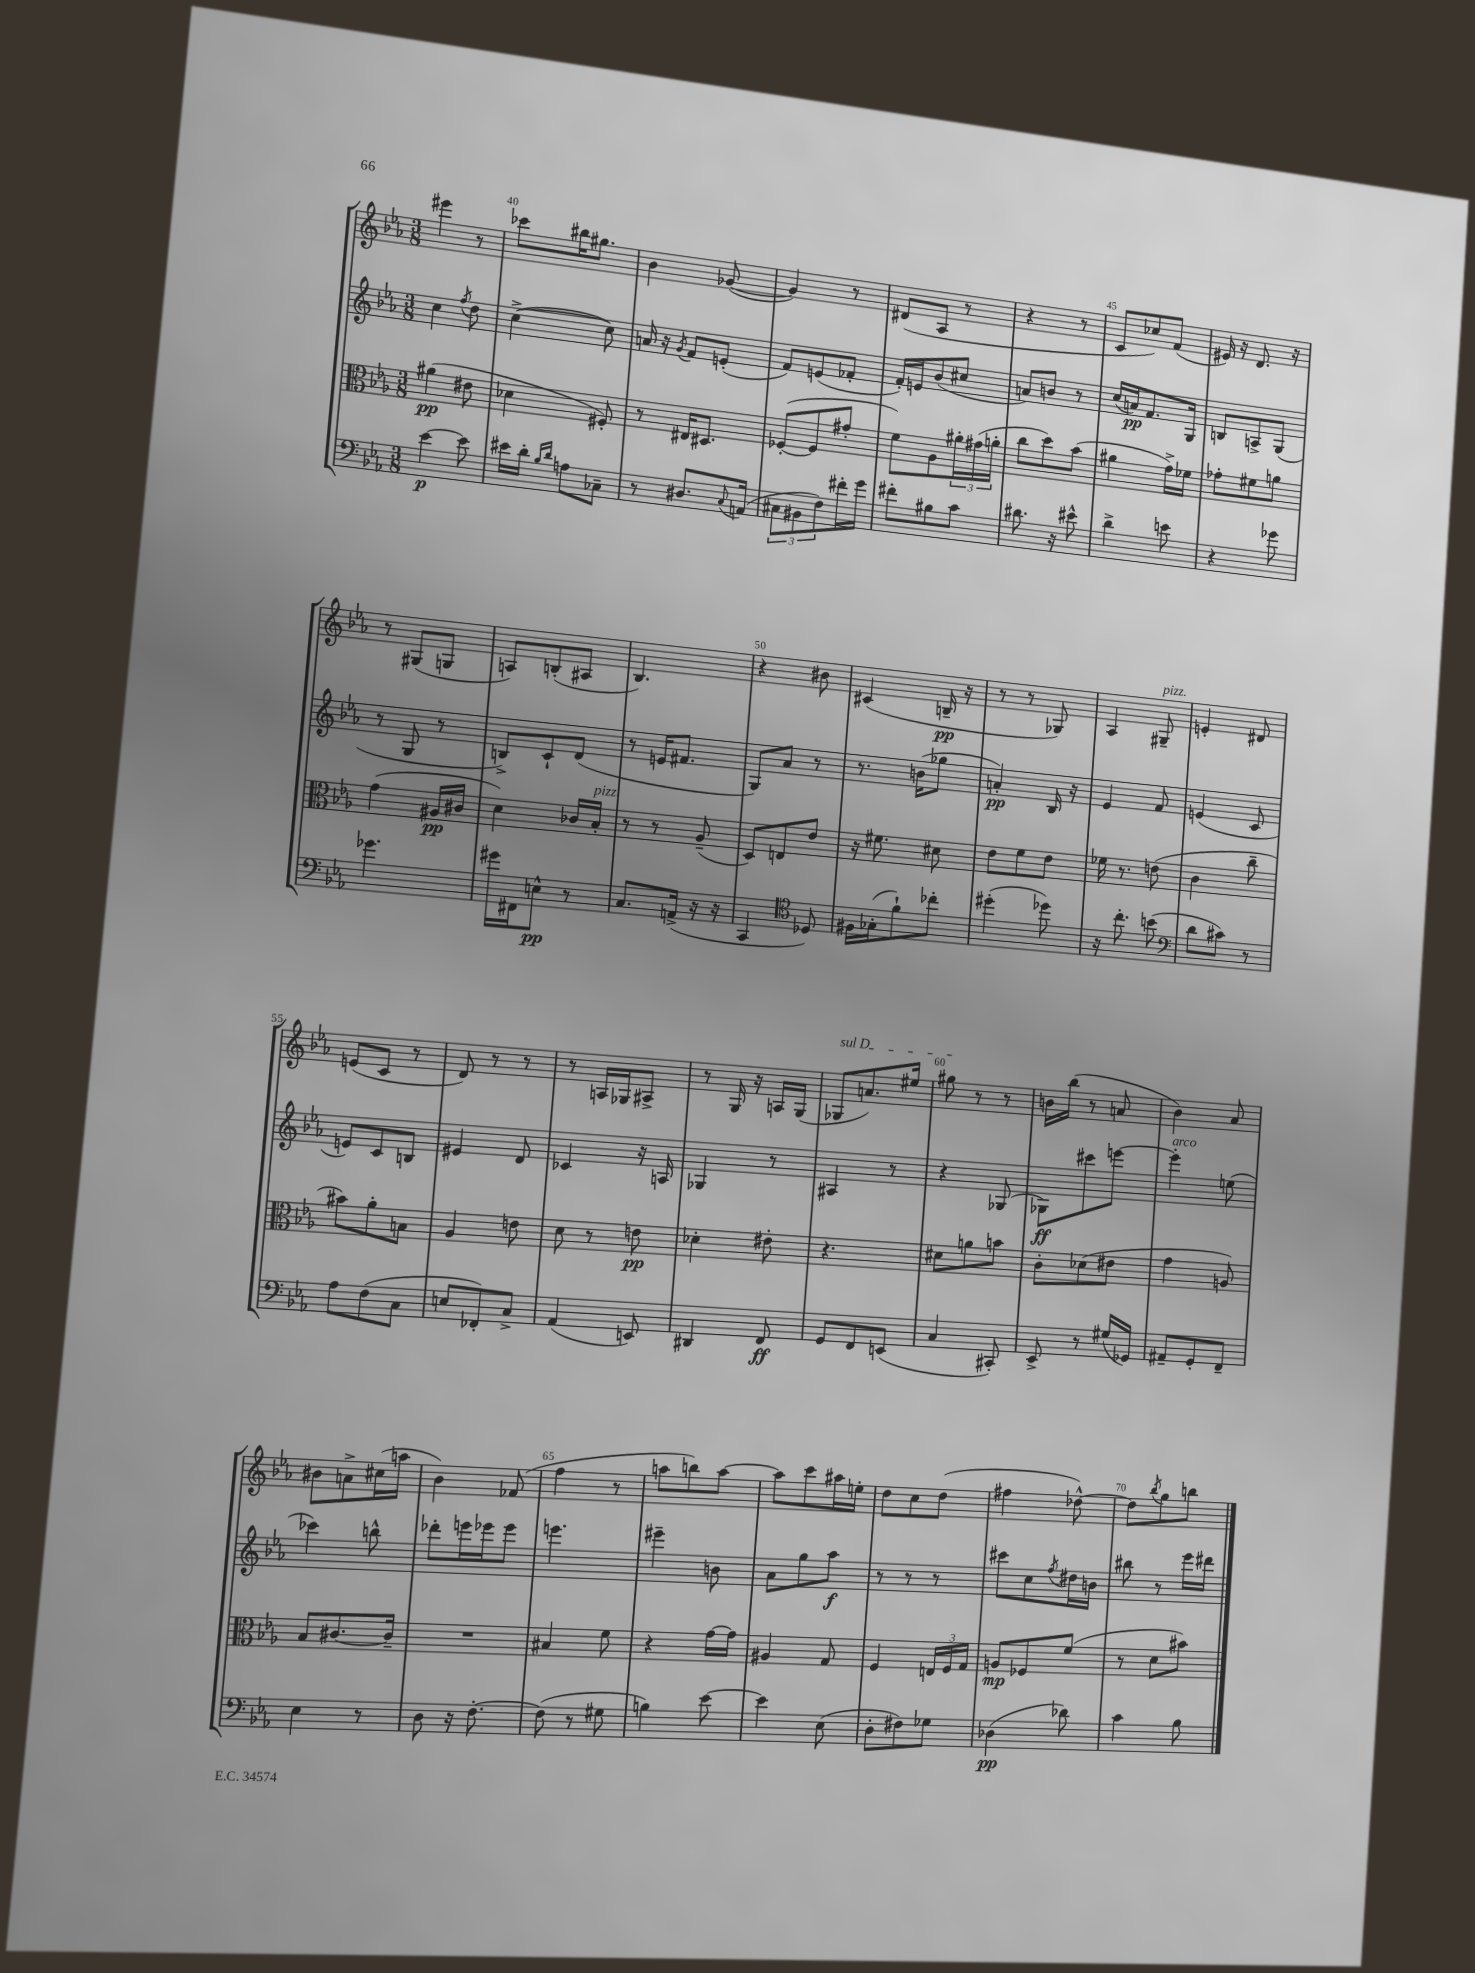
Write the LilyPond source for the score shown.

<<
\new StaffGroup <<
\new Staff = "s0" {
    \clef treble \key ees \major \numericTimeSignature \time 3/8
    eis'''4 r8 |
    ces'''8 bis''16 gis''8. |
    bes'4 ges'8~( |
    ges'4) r8 |
    dis'8( aes8 r8 |
    r4 r8 |
    c'8 ces''8) f'8( |
    eis'16) r16 d'8. r16 |
    r8 gis8( g8 |
    a8) b8-.( ais8 |
    bes4.) |
    r4 bis'8 |
    cis'4( b16--\pp r16 |
    r8 r8 ges8) |
    aes4 gis8--^\markup { \italic "pizz." } |
    e'4-. dis'8 |
    e'8( c'8 r8 |
    d'8) r8 r8 |
    r8 a16 ges16 ais8-> |
    r8 g16 r16 a16 g16( |
    \once \override TextSpanner.bound-details.left.text = \markup { \italic "sul D" } ges8\startTextSpan a'8.) eis''16 |
    gis''8\stopTextSpan r8 r8 |
    b'16 bes''16( r8 a'8 |
    bes'4) aes'8 |
    bis'8 a'8-> cis''16( a''16 |
    bes'4) fes'8( |
    f''4 r8 |
    a''8 b''8) a''8~ |
    a''8 c'''8 ais''16 e''16-. |
    d''8 c''8 d''8( |
    fis''4 des''8~-^) |
    des''8 \acciaccatura { bes''8 } g''8 b''8 \bar "|." |
}
\new Staff = "s1" {
    \clef treble \key ees \major \numericTimeSignature \time 3/8
    c''4 \acciaccatura { f''8 } d''8 |
    c''4~->( c''8) |
    a'16 r16 \acciaccatura { g'8 } f'8 e'8-.( |
    f'8) e'8( fes'8-. |
    f'16-.) e'16 bes'8( cis''8 |
    a'8) b'8 r8 |
    c''16( a'16\pp) f'8. g16 |
    b8 a8-> g8( |
    r8 g8 r8 |
    b8->) c'8-! d'8( |
    r8 e'16 fis'8. |
    g8) aes'8 r8 |
    r8. b'16( ges''8 |
    a'4-.\pp) bes16 r16 |
    ees'4 f'8 |
    e'4( c'8 |
    e'8) c'8 b8 |
    eis'4 d'8 |
    ces'4 r16 a16 |
    ges4 r8 |
    ais4 r8 |
    r4 ges8( |
    ges8\ff) cis'''8 e'''8~ |
    e'''4-.^\markup { \italic "arco" } e''8( |
    ces'''4) b''8-^ |
    des'''8-. e'''16 ees'''16 ees'''8 |
    e'''4. |
    eis'''4-- b'8 |
    aes'8 g''8 aes''8\f |
    r8 r8 r8 |
    cis'''8 c''8 \acciaccatura { f''8 } dis''16 b'16 |
    bis''8 r8 ees'''16 dis'''16 \bar "|." |
}
\new Staff = "s2" {
    \clef alto \key ees \major \numericTimeSignature \time 3/8
    ais'4\pp( eis'8 |
    des'4 fis8-.) |
    r8 eis16 dis8. |
    fes8~-.( fes8 gis'8-. |
    f'8) aes8 \tuplet 3/2 { ais'16-. gis'16( a'16-. } |
    c''8 d''8) bes'8( |
    ais'4 g'16->) fes'16 |
    ges'8-. fis'8 a'8 |
    g'4( ais16\pp cis'16 |
    d'4) ces'16 bes16-.^\markup { \italic "pizz." } |
    r8 r8 aes8--( |
    d8) e8 ees'8 |
    r16 fis'8. dis'8 |
    ees'8 f'8 ees'8 |
    fes'16 r8. e'8( |
    c'4 c''8-- |
    bis'8) aes'8-. b8 |
    aes4 e'8 |
    d'8 r8 e'8\pp |
    des'4-. eis'8-. |
    r4. |
    dis'8 a'8 b'8 |
    c'8-. des'8( eis'8 |
    g'4 a8) |
    bes8 cis'8.~ cis'16-- |
    R4. |
    bis4 f'8 |
    r4 g'16~ g'16 |
    ais4 g8 |
    f4 \tuplet 3/2 { e16 f16 g16 } |
    a8\mp fes8 f'8( |
    r8 d'8 bis'8) \bar "|." |
}
\new Staff = "s3" {
    \clef bass \key ees \major \numericTimeSignature \time 3/8
    ees'4~\p ees'8 |
    eis'16 d'16-. \grace { bes16 d'16 } a8 ces8-- |
    r8 dis8. \appoggiatura { c8 } a,16( |
    \tuplet 3/2 { cis8 bis,8 f8) } fis'16-. g'16 |
    fis'8-. bis8 c'8 |
    dis'8. r16 eis'8-^ |
    d'4-> e'8 |
    r4 ges'8 |
    ges'4. |
    gis'16 fis,16 e8-^\pp r8 |
    c8. a,16->( r16 r16 |
    c,4 \clef tenor des8) |
    fis16 ges16-.( f'8-!) ces''8-. |
    dis''4-.( des''8) |
    r16 c''8.-. b'8( |
    \clef bass d'8 cis'8) r8 |
    aes8 f8( c8 |
    e8 fes,8-.) c8-> |
    aes,4( e,8) |
    dis,4 f,8\ff |
    g,8 f,8 e,8( |
    c4 cis,8-.) |
    ees,8-> r8 gis16( ges,16) |
    ais,8-- g,8-. f,8-- |
    ees4 r8 |
    d8 r16 f8.~-. |
    f8( r8 gis8 |
    b4) ees'8~ |
    ees'4 ees8( |
    d8-. fis8) ges8 |
    des4\pp( des'8) |
    c'4 bes8 \bar "|." |
}
>>
>>
\layout { \context { \Score currentBarNumber = #39 \override BarNumber.break-visibility = ##(#f #t #t) barNumberVisibility = #(every-nth-bar-number-visible 5) } }
